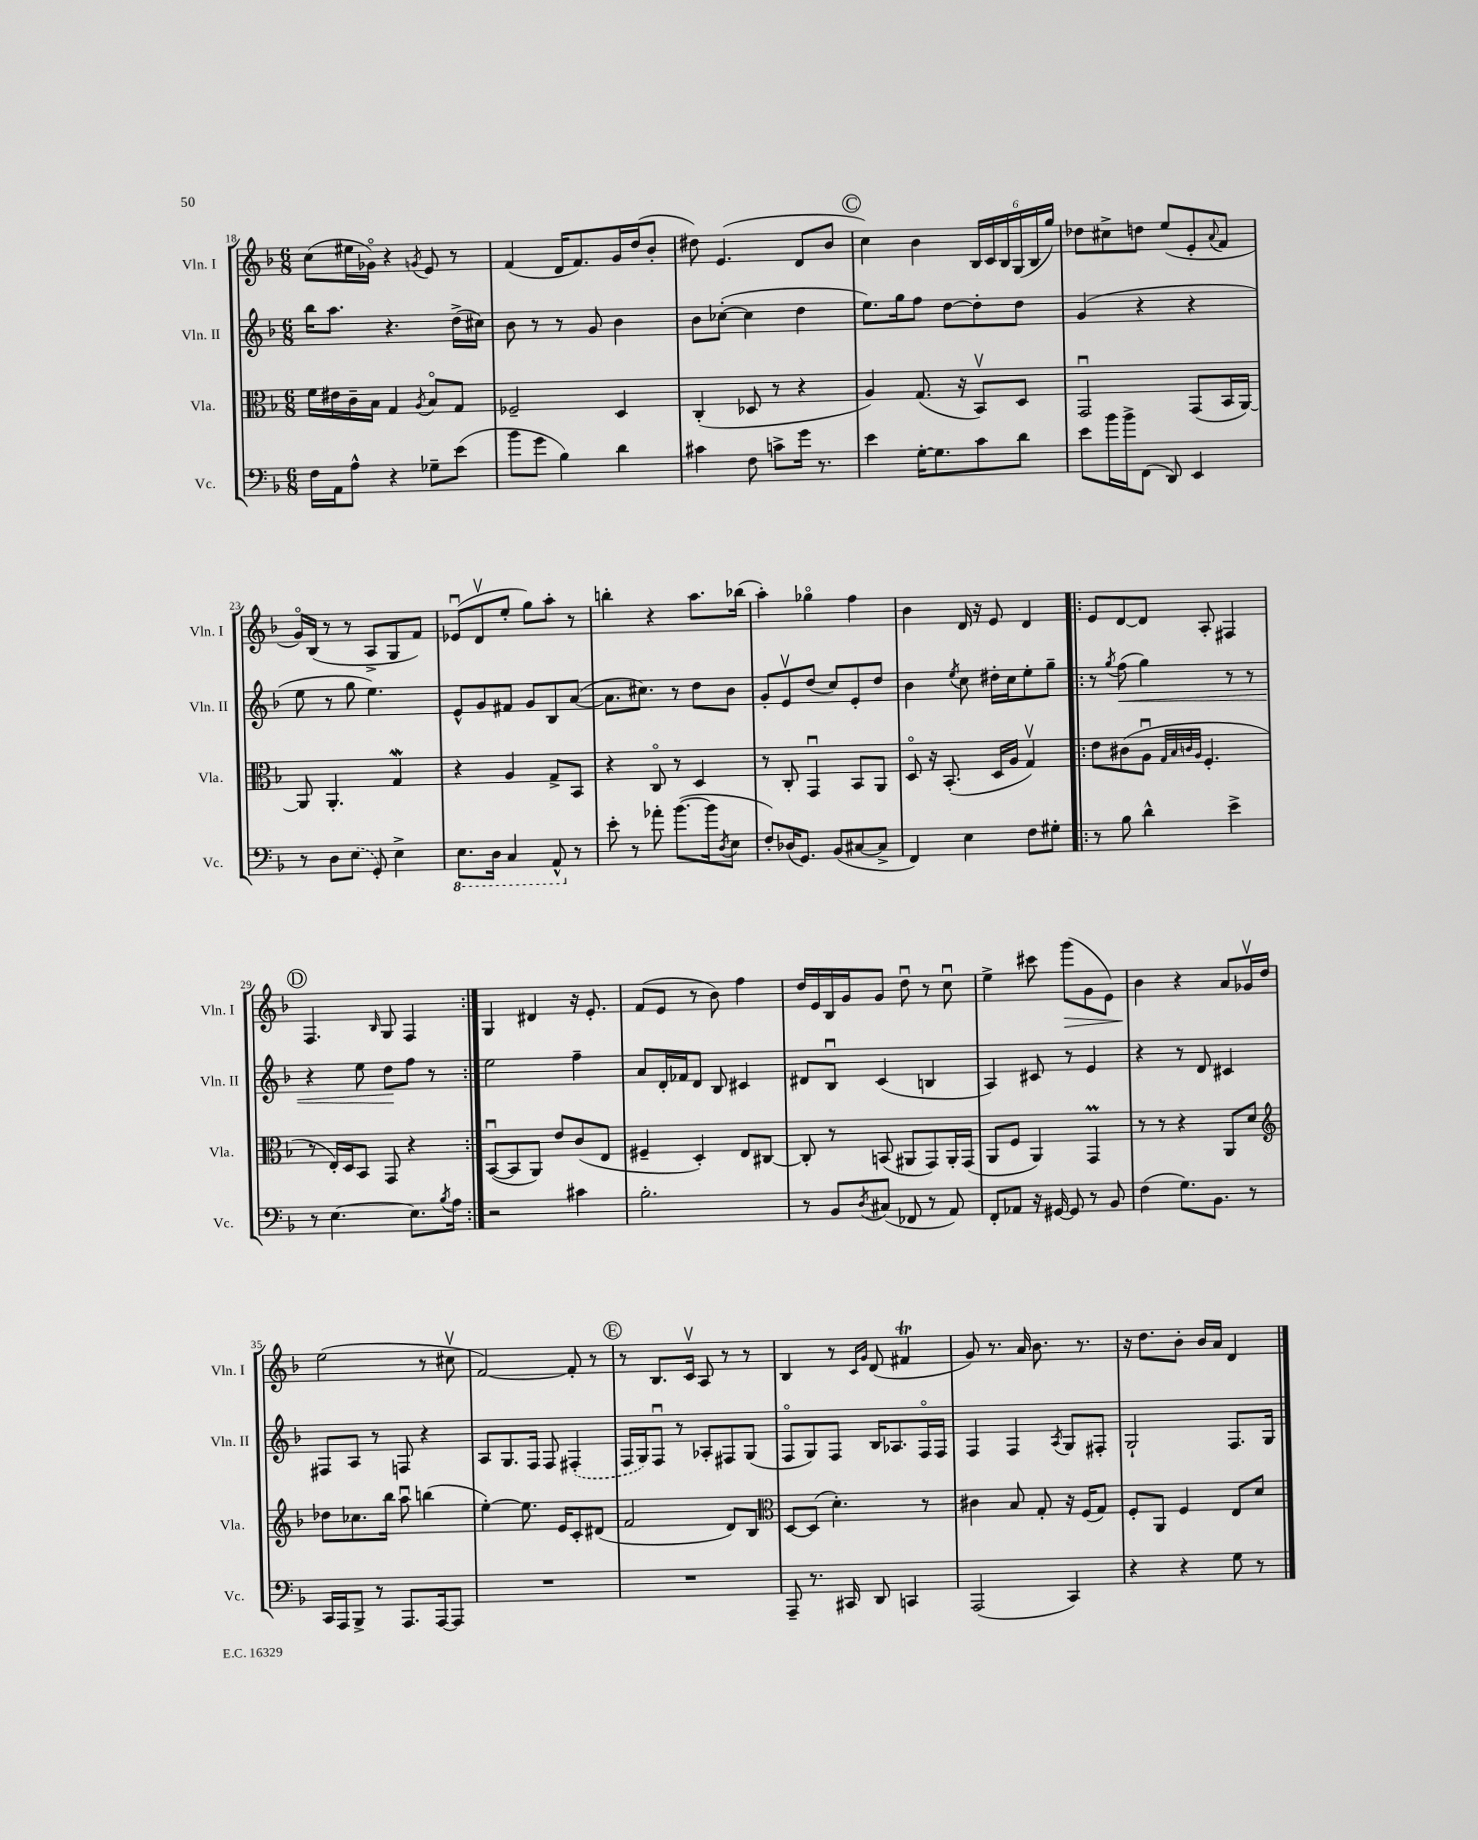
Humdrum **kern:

**kern	**kern	**kern	**dynam	**kern	**dynam
*part4	*part3	*part2	*part2	*part1	*part1
*staff4	*staff3	*staff2	*staff2	*staff1	*staff1
*I"Vc.	*I"Vla.	*I"Vln. II	*	*I"Vln. I	*
*I'Vc.	*I'Vla.	*I'Vln. II	*	*I'Vln. I	*
*clefF4	*clefC3	*clefG2	*	*clefG2	*
*k[b-]	*k[b-]	*k[b-]	*	*k[b-]	*
*M6/8	*M6/8	*M6/8	*	*M6/8	*
=18	=18	=18	=18	=18	=18
16F\LL	16f\LL	16bb-\KL	.	(8cc\L	.
16AA\J	16e#X\	8.aa\J	.	.	.
8A^^\J	16c~\	.	.	16ee#X\L	.
.	16B-\JJ	.	.	16g-X\JJ)	.
4r	4G/	4.r	.	4r	.
.	8qA/	.	.	8qgn/	.
8G-X~\L	8B-/L	.	.	8e/	.
(8e\J	8G/J	(16dd^\LL	.	8r	.
.	.	16cc#X\JJ)	.	.	.
=19	=19	=19	=19	=19	=19
8b-\L	2F-X~/	8b-\	.	(4f/	.
8g\J	.	8r	.	.	.
4B-\)	.	8r	.	16d/KL	.
.	.	.	.	8.f/)	.
.	.	8g/	.	.	.
4d\	4D/	4b-\	.	16g/L	.
.	.	.	.	(16dd/J	.
.	.	.	.	8b-'/J	.
=20	=20	=20	=20	=20	=20
4c#X\	(4C'/	8b-\L	.	8dd#X\)	.
.	.	([8cc-X'\J	.	(4.e/	.
8F\	8D-X/	4cc-\]	.	.	.
8cn^\L	8r	.	.	.	.
16g\Jk	4r	4dd\	.	8d/L	.
8.r	.	.	.	.	.
.	.	.	.	8b-/J	.
!!LO:REH:place=s1:t=C
=21	=21	=21	=21	=21	=21
4e\	4A/)	8.ee\L)	.	4cc\)	.
.	.	16gg\k	.	.	.
[16G'\KL	(8.G/	8ff\J	.	4b-\	.
8.G\]	.	.	.	.	.
.	.	[8dd\L	.	.	.
.	16r	.	.	.	.
8c\	8BB-v/L)	8dd'\]	.	24B-/LL	.
.	.	.	.	24c/	.
.	.	.	.	24B-/	.
8d\J	8D/J	8dd\J	.	(24G/	.
.	.	.	.	24B-/	.
.	.	.	.	24gg/JJ)	.
=22	=22	=22	=22	=22	=22
8e\L	2GGu/	(4g/	.	8dd-X\L	.
16b-\L	.	.	.	8cc#X^\	.
16b-^\J	.	.	.	.	.
(8FF\J	.	4r	.	8ddn\J	.
8DD/)	.	.	.	(8ee/L	.
4EE/	(8GG/L	4r	.	8e'/	.
.	.	.	.	8qqa/	.
.	16BB-/L	.	.	8f/J	.
.	[16AA/JJ)	.	.	.	.
!!LO:LB:g=z
=23	=23	=23	=23	=23	=23
8r	8AA/]	8ee\	.	16g/LL)	.
.	.	.	.	(16B-/JJ	.
8D\L	4.AA'/	8r	.	8r	.
(8E\J	.	8gg\	.	8r	.
8GG'/)	.	4.ee\)	.	8A^/L	.
4E^\	4GW/	.	.	8G/	.
.	.	.	.	8f/J)	.
=24	=24	=24	=24	=24	=24
*8ba	*	*	*	*	*
8.EE\L	4r	8e^^/L	.	(8e-Xu/L	.
.	.	8g/	.	8dv/	.
16DD\Jk	.	.	.	.	.
4CC/	4A/	8f#X/J	.	8ee'/J	.
.	.	8g/L	.	8gg\L)	.
8AAA^^/	8G^/L	8B-/	.	8aa'\J	.
*X8ba	*	*	*	*	*
8r	8BB-/J	([8a/J	.	8r	.
=25	=25	=25	=25	=25	=25
8e'\	4r	8.a\L]	.	4bbn'\	.
8r	.	.	.	.	.
.	.	8.cc#X\J)	.	.	.
8a-X'\	8C/	.	.	4r	.
([8.b-\L	8r	8r	.	.	.
.	4D/	8dd\L	.	8.aa\L	.
16b-\k]	.	.	.	.	.
8qD/	.	.	.	.	.
8E\J	.	8b-\J	.	.	.
.	.	.	.	(16bb-X\Jk	.
=26	=26	=26	=26	=26	=26
8F'/L)	8r	8g'/L	.	4aa'\)	.
(16D-X/K	8C'/	8ev/	.	.	.
8.GG/J)	.	.	.	.	.
.	4GGu/	(8dd/J	.	4gg-X\	.
(8BB-/L	.	8cc/L)	.	.	.
[8C#X/	8BB-/L	8e'/	.	4ff\	.
8C#^/J]	8AA/J	8dd/J	.	.	.
=27	=27	=27	=27	=27	=27
4FF/)	8D/	4b-\	.	4b-\	.
.	16r	.	.	.	.
.	(8.BB-'/	.	.	.	.
.	.	8qee/	.	.	.
4E\	.	8cc\	.	16d/	.
.	.	.	.	16r	.
.	16D/LL	16dd#X'\LL	.	8e/	.
.	16A/JJ	16cc\J	.	.	.
8F\L	4Gv/)	8ee'\	.	4d/	.
8G#X'\J	.	8gg~\J	.	.	.
=28!|:	=28!|:	=28!|:	=28!|:	=28!|:	=28!|:
8r	8e\L	8r	.	8e/L	.
.	.	8qgg/	.	.	.
!	!	!	!LO:HP:b	!	!
8B-\	(8c#X\	(8ff\	<	[8d/	.
4d^^\	8Au\J	4gg\)	.	8d/J]	.
.	32qqG/LLL	.	.	.	.
.	32qqB-/	.	.	.	.
.	32qqcn/	.	.	.	.
.	32qqA/JJJ	.	.	.	.
.	4.F'/	.	.	8A'/	.
4e^\	.	8r	.	4F#X/	.
.	.	8r	.	.	.
!!LO:LB:g=z
!!LO:REH:place=s1:t=D
=29	=29	=29	=29	=29	=29
8r	8r	4r	.	4.F/	.
[4.E\	16E'/LL)	.	.	.	.
.	16D/J	.	.	.	.
.	8BB-/J	8ee\	.	.	.
.	.	.	.	16qqB-/	.
.	8GG/	8dd\L	.	8G/	.
8.E\L]	4r	8ff\J	[	4F/	.
.	.	8r	.	.	.
8qB-/	.	.	.	.	.
16A\Jk	.	.	.	.	.
=30:|!	=30:|!	=30:|!	=30:|!	=30:|!	=30:|!
2r	([8BB-u/L	2ee\	.	4G/	.
.	8BB-/]	.	.	.	.
.	8AA/J)	.	.	4d#X/	.
.	8e/L	.	.	.	.
4c#X\	(8c/	4ff~\	.	16r	.
.	.	.	.	8.e'/	.
.	8E/J	.	.	.	.
=31	=31	=31	=31	=31	=31
2.B-'\	4F#X~/	8a/L	.	(8f/L	.
.	.	16d'/L	.	8e/J	.
.	.	16f-X/J	.	.	.
.	4D'/)	8d/J	.	8r	.
.	.	8B-/	.	8b-\)	.
.	8E/L	4c#X/	.	4ff\	.
.	[8C#X/J	.	.	.	.
=32	=32	=32	=32	=32	=32
8r	8C#'/]	8d#X/L	.	16dd/LL	.
.	.	.	.	16e/	.
8BB-/L	8r	8B-u/J	.	16B-/	.
.	.	.	.	16g/J	.
8qD/	.	.	.	.	.
(8C#X/J	(8BBn/	(4c/	.	8g/J	.
8FF-X/	8AA#X/L	.	.	8ddu\	.
8r	8GG/)	4Bn/	.	8r	.
8AA/)	16AA#'/L	.	.	8ccu\	.
.	(16GG/JJ	.	.	.	.
=33	=33	=33	=33	=33	=33
8FF'/L	8AA/L	4A/)	.	4ee^\	.
8AA-X/J	8F/J	.	.	.	.
16r	4AA/)	8c#X/	.	8ccc#X\	.
[16GG#X/	.	.	.	.	.
!	!	!	!	!	!LO:HP:b
8GG#/]	.	8r	.	(8ggg\L	>
8r	4GGM/	4e/	.	8g\	.
8BB-/	.	.	.	8e\J)	.
=34	=34	=34	=34	=34	=34
(4F\	8r	4r	.	4b-\	.
.	8r	.	.	.	.
8.G\L)	4r	8r	.	4r	]
.	.	8d/	.	.	.
8.BB-\J	.	.	.	.	.
.	8AA/L	4c#X/	.	8a/L	.
8r	8d/J	.	.	16g-Xv/L	.
.	.	.	.	16dd/JJ	.
!!LO:LB:g=z
=35	=35	=35	=35	=35	=35
*	*clefG2	*	*	*	*
16CC/LL	8dd-X\L	8F#X/L	.	(2ee\	.
16AAA/J	.	.	.	.	.
8BBB-^/J	8.cc-X\	8A/J	.	.	.
8r	.	8r	.	.	.
.	16bb-\Jk	.	.	.	.
8.AAA/L	8aau\	8Fn/	.	.	.
.	(4bbn\	4r	.	8r	.
[16AAA/k	.	.	.	.	.
8AAA/J]	.	.	.	8cc#Xv\	.
=36	=36	=36	=36	=36	=36
2.r	[4ee'\)	8A/L	.	[2f/)	.
.	.	8.G/	.	.	.
.	8.ee\]	.	.	.	.
.	.	16F/Jk	.	.	.
.	.	8F/	.	.	.
.	16e/KL	.	.	.	.
.	8c'/	(4F#X'/	.	8f'/]	.
.	(8d#X/J	.	.	8r	.
!!LO:REH:place=s1:t=E
=37	=37	=37	=37	=37	=37
2.r	2f/	16F/LL	.	8r	.
.	.	16G/J)	.	.	.
.	.	8Fu/J	.	8.B-/L	.
.	.	8r	.	.	.
.	.	.	.	16cv/Jk	.
.	.	8A-X'/L	.	8A/	.
.	8d/L)	8F#X/	.	8r	.
.	8B-/J	(8G/J	.	8r	.
=38	=38	=38	=38	=38	=38
*	*clefC3	*	*	*	*
8AAA~/	[8D/L	8F/L	.	4B-/	.
8.r	(8D/J]	8G/)	.	.	.
.	4.d'\)	8F/J	.	8r	.
16CC#X/	.	.	.	.	.
.	.	.	.	16qqc/LL	.
.	.	.	.	16qqg/JJ	.
8DD/	.	16B-/KL	.	(8d/	.
.	.	8.A-X/	.	.	.
4CCn/	.	.	.	4f#Xt/	.
.	8r	16F/L	.	.	.
.	.	16F/JJ	.	.	.
=39	=39	=39	=39	=39	=39
(2AAA/	4c#X\	4F/	.	8g/)	.
.	.	.	.	8.r	.
.	8B-/	4F/	.	.	.
.	.	.	.	16a/	.
.	8G'/	.	.	8.b-\	.
.	.	8qA/	.	.	.
4CC/)	16r	8G/L	.	.	.
.	(16F/KL	.	.	8.r	.
.	8G/J)	8F#X'/J	.	.	.
=40	=40	=40	=40	=40	=40
4r	8F'/L	2G`/	.	16r	.
.	.	.	.	8.dd\L	.
.	8AA/J	.	.	.	.
4r	4F/	.	.	8b-'\J	.
.	.	.	.	16b-/LL	.
.	.	.	.	16a/JJ	.
8G\	8E/L	8.F/L	.	4d/	.
8r	8d/J	.	.	.	.
.	.	16G/Jk	.	.	.
==	==	==	==	==	==
*-	*-	*-	*-	*-	*-
